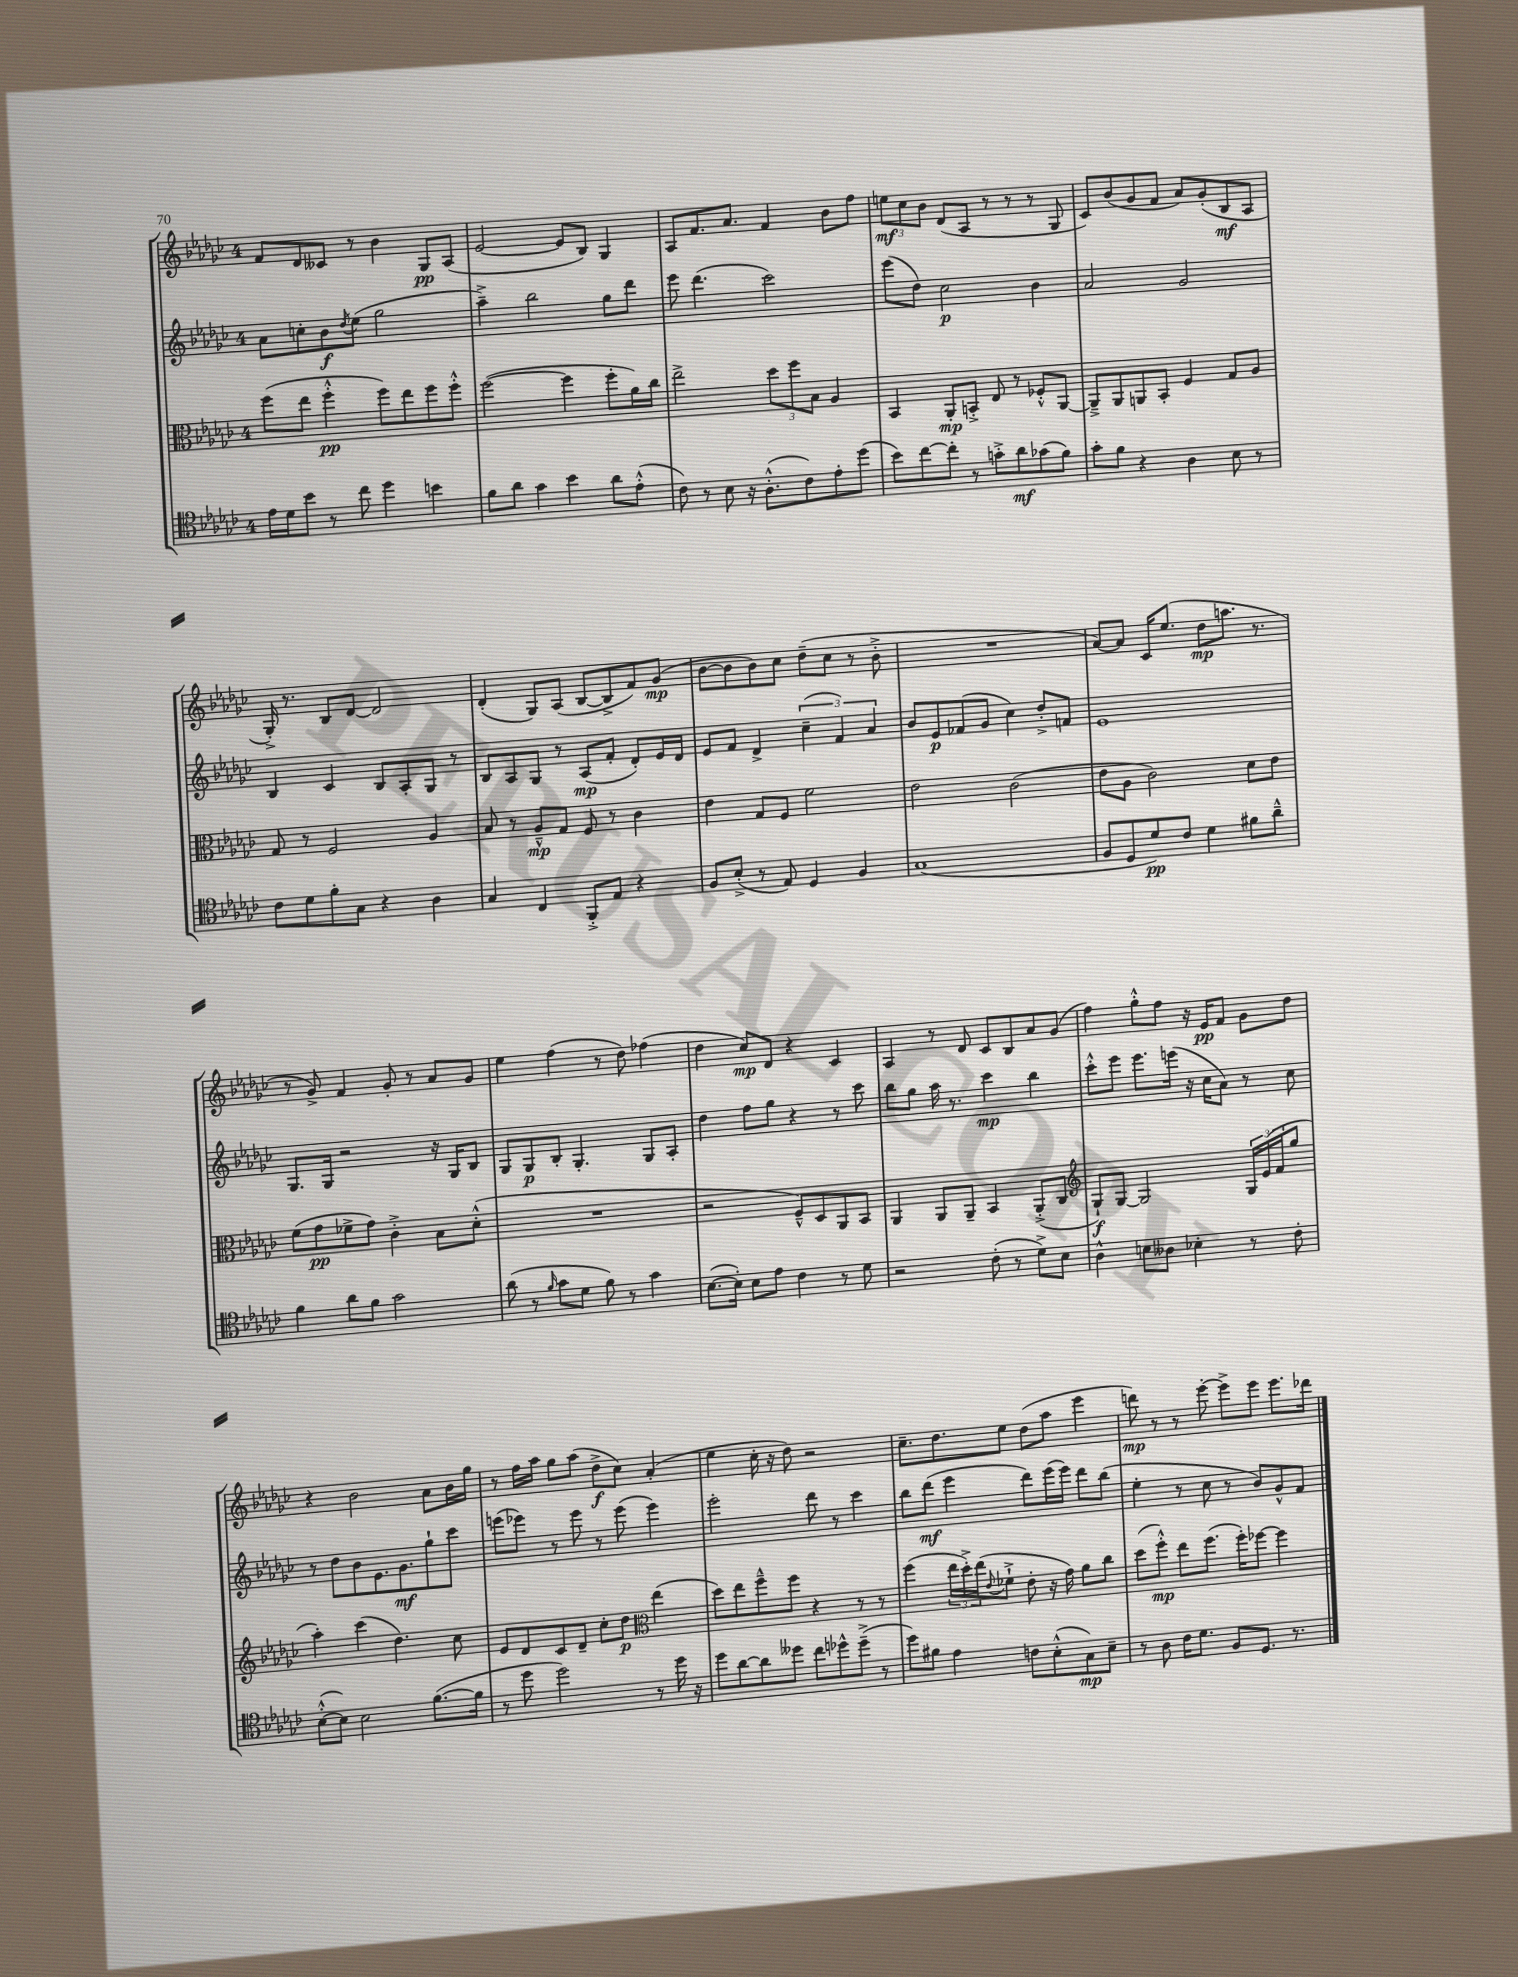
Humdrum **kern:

**kern	**dynam	**kern	**dynam	**kern	**dynam	**kern	**dynam
*part4	*part4	*part3	*part3	*part2	*part2	*part1	*part1
*staff4	*staff4	*staff3	*staff3	*staff2	*staff2	*staff1	*staff1
*clefC4	*	*clefC3	*	*clefG2	*	*clefG2	*
*k[b-e-a-d-g-c-]	*	*k[b-e-a-d-g-c-]	*	*k[b-e-a-d-g-c-]	*	*k[b-e-a-d-g-c-]	*
*M4/4	*	*M4/4	*	*M4/4	*	*M4/4	*
=22	=22	=22	=22	=22	=22	=22	=22
16e-\LL	.	(8ff\L	.	8a-\L	.	8f/L	.
16d-\J	.	.	.	.	.	.	.
8b-\J	.	8ee-\J	.	8ccn'\	.	8d-/	.
8r	.	4ff'^^\	pp	8b-\	f	8c--X/J	.
.	.	.	.	8qdd-/	.	.	.
8cc-\	.	.	.	(8ee-\J	.	8r	.
4dd-\	.	8ff\L)	.	2gg-\	.	4b-\	.
.	.	8ee-\	.	.	.	.	.
4bn\	.	8ff\	.	.	.	8G-/L	pp
.	.	8ff'^^\J	.	.	.	(8A-/J	.
=23	=23	=23	=23	=23	=23	=23	=23
8f\L	.	([2ff\	.	4aa-~^\)	.	[2e-/	.
8a-\J	.	.	.	.	.	.	.
4g-\	.	.	.	2bb-\	.	.	.
4b-\	.	4ff\]	.	.	.	8e-/L]	.
.	.	.	.	.	.	8B-/J)	.
8a-\L	.	8ff'\L	.	8gg-\L	.	4G-/	.
(8e-'^^\J	.	16a-\L)	.	8ddd-\J	.	.	.
.	.	16cc-\JJ	.	.	.	.	.
=24	=24	=24	=24	=24	=24	=24	=24
8c-\)	.	2ee-^\	.	8eee-\	.	8A-/L	.
8r	.	.	.	(4.ddd-\	.	8.f/	.
8B-\	.	.	.	.	.	.	.
.	.	.	.	.	.	8.a-/J	.
16r	.	.	.	.	.	.	.
(8.A-'^^\L	.	.	.	.	.	.	.
.	.	12dd-\L	.	2ccc-\)	.	4f/	.
.	.	12ff\	.	.	.	.	.
8c-\)	.	.	.	.	.	.	.
.	.	12B-\J	.	.	.	.	.
8e-'\	.	4A-/	.	.	.	8b-\L	.
(8dd-\J	.	.	.	.	.	8ff\J	.
=25	=25	=25	=25	=25	=25	=25	=25
8b-\L)	.	4BB-/	.	(8eee-\L	.	12een\L	mf
.	.	.	.	.	.	12cc-\	.
[8cc-\	.	.	.	8dd-\J)	.	.	.
.	.	.	.	.	.	12b-\J	.
8cc-'\J]	.	8AA-'/L	mp	2cc-\	p	(8d-/L	.
8r	.	8BBn'^/J	.	.	.	8A-/J	.
8gn'^\L	.	8E-/	.	.	.	8r	.
8a-\	mf	8r	.	.	.	8r	.
(8g-X\	.	8F-X'^^/L	.	4b-\	.	8r	.
8f\J)	.	[8AA-/J	.	.	.	8G-/	.
=26	=26	=26	=26	=26	=26	=26	=26
8g-'\L	.	8AA-~^/L]	.	2a-/	.	8c-/L)	.
8f\J	.	8AA-/	.	.	.	(8b-/	.
4r	.	8AAn/	.	.	.	8g-/	.
.	.	8BB-'/J	.	.	.	8f/J	.
4A-\	.	4F/	.	2g-/	.	8a-/L)	.
.	.	.	.	.	.	(8g-'/	.
8B-\	.	8G-/L	.	.	.	8B-/	mf
8r	.	8A-/J	.	.	.	8A-/J	.
!!LO:LB:g=z
=27	=27	=27	=27	=27	=27	=27	=27
8c-\L	.	8G-/	.	4B-/	.	16G-'^/)	.
.	.	.	.	.	.	8.r	.
8d-\	.	8r	.	.	.	.	.
8f'\	.	2F/	.	4c-/	.	8B-/L	.
8G-\J	.	.	.	.	.	[8d-/J	.
4r	.	.	.	8B-/L	.	2d-/]	.
.	.	.	.	8A-'/	.	.	.
4A-\	.	4A-/	.	8G-/J	.	.	.
.	.	.	.	8r	.	.	.
=28	=28	=28	=28	=28	=28	=28	=28
4G-/	.	8B-/	.	8B-/L	.	(4d-'/	.
.	.	8r	.	8A-/	.	.	.
4C-/	.	8A-~^^/L	mp	8G-/J	.	8G-/L)	.
.	.	8G-/J	.	8r	.	(8A-/J	.
8FF'^/L	.	8F/	.	(8A-/L	mp	[8B-/L	.
8E-/J	.	8r	.	8f'/J	.	8B-^/]	.
4r	.	4c-\	.	8d-'/L)	.	8f/)	.
.	.	.	.	16e-/L	.	(8g-/J	mp
.	.	.	.	16d-/JJ	.	.	.
=29	=29	=29	=29	=29	=29	=29	=29
8F/L	.	4e-\	.	8e-/L	.	[8b-\L	.
(8B-'^/J	.	.	.	8f/J	.	8b-\]	.
8r	.	8G-/L	.	4d-^/	.	8b-\)	.
8E-/)	.	8F/J	.	.	.	8cc-\J	.
4D-/	.	2f\	.	(6cc-~\	.	(8dd-~\L	.
.	.	.	.	.	.	8cc-\J	.
.	.	.	.	6f/)	.	.	.
4F/	.	.	.	.	.	8r	.
.	.	.	.	6a-/	.	.	.
.	.	.	.	.	.	8b-'^\	.
=30	=30	=30	=30	=30	=30	=30	=30
(1G-	.	2e-\	.	8b-/L	.	1r	.
.	.	.	.	8e-/	p	.	.
.	.	.	.	(8f-X/	.	.	.
.	.	.	.	8g-/J	.	.	.
.	.	(2c-\	.	4cc-\)	.	.	.
.	.	.	.	8dd-'^/L	.	.	.
.	.	.	.	8fn/J	.	.	.
=31	=31	=31	=31	=31	=31	=31	=31
8F/L	.	8e-\L	.	1e-	.	[8a-/L)	.
8D-/	.	8A-\J	.	.	.	8a-/J]	.
8d-/)	pp	2c-\)	.	.	.	16c-/KL	.
.	.	.	.	.	.	(8.ee-/J	.
8c-/J	.	.	.	.	.	.	.
4d-\	.	.	.	.	.	8dd-\L	mp
.	.	.	.	.	.	8.aan\J	.
8f#X\L	.	8d-\L	.	.	.	.	.
.	.	.	.	.	.	8.r	.
8a-~^^\J	.	8e-\J	.	.	.	.	.
!!LO:LB:g=z
=32	=32	=32	=32	=32	=32	=32	=32
4f\	.	(8f\L	.	8.G-/L	.	8r	.
.	.	8g-\	pp	.	.	8g-^/)	.
.	.	.	.	16G-/Jk	.	.	.
8a-\L	.	8f-X^\	.	2r	.	4f/	.
8f\J	.	8g-\J)	.	.	.	.	.
2g-\	.	4c-'^\	.	.	.	8g-'/	.
.	.	.	.	.	.	8r	.
.	.	8B-\L	.	16r	.	8a-/L	.
.	.	.	.	16G-/KL	.	.	.
.	.	(8d-'^^\J	.	8B-/J	.	8g-/J	.
=33	=33	=33	=33	=33	=33	=33	=33
(8a-\	.	1r	.	8G-/L	.	4ee-\	.
8r	.	.	.	8G-/	p	.	.
16qqf/	.	.	.	.	.	.	.
8g-\L	.	.	.	8B-'/J	.	(4ff\	.
8d-\J	.	.	.	4.G-'/	.	.	.
8f\)	.	.	.	.	.	8r	.
8r	.	.	.	.	.	8dd-\)	.
4g-\	.	.	.	8G-/L	.	(4ff-X\	.
.	.	.	.	8A-'/J	.	.	.
=34	=34	=34	=34	=34	=34	=34	=34
([8.B-\L	.	2r	.	4dd-\	.	4dd-\	.
16B-'\Jk])	.	.	.	.	.	.	.
8B-\L	.	.	.	8ff\L	.	8cc-/L)	mp
8e-\J	.	.	.	8gg-\J	.	8d-/J	.
4c-\	.	8F~^^/L)	.	4r	.	4r	.
.	.	8D-/	.	.	.	.	.
8r	.	8AA-/	.	8r	.	4c-/	.
8d-\	.	8BB-/J	.	8ccc-\	.	.	.
=35	=35	=35	=35	=35	=35	=35	=35
2r	.	4AA-/	.	8bb-\L	.	4A-/	.
.	.	.	.	8gg-\J	.	.	.
.	.	8AA-/L	.	16aa-\	.	8r	.
.	.	.	.	8.r	.	.	.
.	.	8AA-~/J	.	.	.	8d-/	.
(8c-'\	.	4BB-/	.	4ccc-\	mp	8c-/L	.
8r	.	.	.	.	.	8B-/	.
8d-^\L)	.	(8AA-'^/L	.	4bb-\	.	8a-/	.
8B-\J	.	8C-/J	.	.	.	(8g-/J	.
=36	=36	=36	=36	=36	=36	=36	=36
*	*	*clefG2	*	*	*	*	*
4A-^^\	.	8G-`/L)	f	8ccc-'^^\L	.	4ff\)	.
.	.	[8G-/J	.	8eee-\J	.	.	.
8Bn\L	.	2G-/]	.	8.eee-\L	.	8gg-'^^\L	.
8A--X\J	.	.	.	.	.	8ff\J	.
.	.	.	.	(16eeen\Jk	.	.	.
4B-X'\	.	.	.	16r	.	16r	.
.	.	.	.	16cc-\KL	.	16e-/KL	pp
.	.	.	.	8a-\J)	.	8f/J	.
8r	.	24G-/LL	.	8r	.	8g-\L	.
.	.	(24e-/	.	.	.	.	.
.	.	24f/J	.	.	.	.	.
8c-'\	.	8gg-/J	.	8cc-\	.	8dd-\J	.
!!LO:LB:g=z
=37	=37	=37	=37	=37	=37	=37	=37
([8B-'^^\L	.	4aa-'\)	.	8r	.	4r	.
8B-\J])	.	.	.	8dd-\L	.	.	.
2B-\	.	(4ccc-\	.	8b-\	.	2b-\	.
.	.	.	.	8.e-\	.	.	.
.	.	4.dd-\)	.	.	.	.	.
.	.	.	.	8.g-\	mf	.	.
([8.f\L	.	.	.	8gg-`\	.	8a-\L	.
.	.	8cc-\	.	8ccc-\J	.	16b-\L	.
16f\Jk]	.	.	.	.	.	16gg-\JJ	.
=38	=38	=38	=38	=38	=38	=38	=38
8r	.	8e-/L	.	(8eeen\L	.	8r	.
8dd-\	.	8d-/	.	8eee-X\J)	.	16ff\LL	.
.	.	.	.	.	.	16aa-\JJ	.
2dd-\)	.	8c-/	.	8r	.	8gg-\L	.
.	.	8d-~/J	.	8eee-\	.	(8aa-\J	.
.	.	8cc-'\L	.	8r	.	8dd-^\L	f
.	.	8dd-\J	p	(8eee-\	.	8cc-\J)	.
*	*	*clefC3	*	*	*	*	*
8r	.	(4ee-\	.	4eee-\)	.	(4a-'/	.
16dd-\	.	.	.	.	.	.	.
16r	.	.	.	.	.	.	.
=39	=39	=39	=39	=39	=39	=39	=39
8dd-\L	.	8dd-\L)	.	2eee-'\	.	4ee-\	.
[8a-\	.	8ee-\	.	.	.	.	.
8a-\]	.	8ff~^^\	.	.	.	16cc-'\	.
.	.	.	.	.	.	16r	.
8dd--X\J	.	8ff\J	.	.	.	8dd-\)	.
8cc-\L	.	4r	.	8ddd-\	.	2r	.
8dd-X^^\	.	.	.	8r	.	.	.
(8dd-~^\J	.	8r	.	4ccc-\	.	.	.
8r	.	8r	.	.	.	.	.
=40	=40	=40	=40	=40	=40	=40	=40
8dd-\L)	.	(4ff\	.	8bb-\L	.	8.cc-~\L	.
8f#X\J	.	.	.	(8ddd-\J	mf	.	.
.	.	.	.	.	.	8.dd-\	.
4e-\	.	24ee-\LL	.	4eee-\	.	.	.
.	.	24dd-'^\)	.	.	.	.	.
.	.	(24ee-\J	.	.	.	.	.
.	.	8qqe-/	.	.	.	.	.
.	.	8f-X`^\J	.	.	.	8ee-\J	.
8cn\L	.	8e-'\	.	8ddd-\L)	.	(8dd-\L	.
(8B-'^^\	.	16r	.	(16eee-\L	.	8aa-\J	.
.	.	16g-\)	.	16eee-\JJ)	.	.	.
8G-\)	mp	8a-\L	.	8ddd-\L	.	4eee-\	.
8B-~\J	.	8cc-\J	.	(8bb-\J	.	.	.
=41	=41	=41	=41	=41	=41	=41	=41
8r	.	(8dd-\L	.	4ee-'\	.	8dddn\)	mp
8A-\	.	8ff'^^\J)	mp	.	.	8r	.
16c-\KL	.	8ee-\L	.	8r	.	8r	.
8.d-\J	.	.	.	.	.	.	.
.	.	(8.ff\J	.	8cc-\	.	[8eee-'\	.
8F/L	.	.	.	8r	.	8eee-^\L]	.
.	.	16ff'\KL)	.	.	.	.	.
8.D-/J	.	[8ff-X\J	.	8b-/L)	.	8eee-\J	.
.	.	4ff-\]	.	8g-^^/	.	8.eee-\L	.
8.r	.	.	.	.	.	.	.
.	.	.	.	8f/J	.	.	.
.	.	.	.	.	.	16ddd-X\Jk	.
==	==	==	==	==	==	==	==
*-	*-	*-	*-	*-	*-	*-	*-
